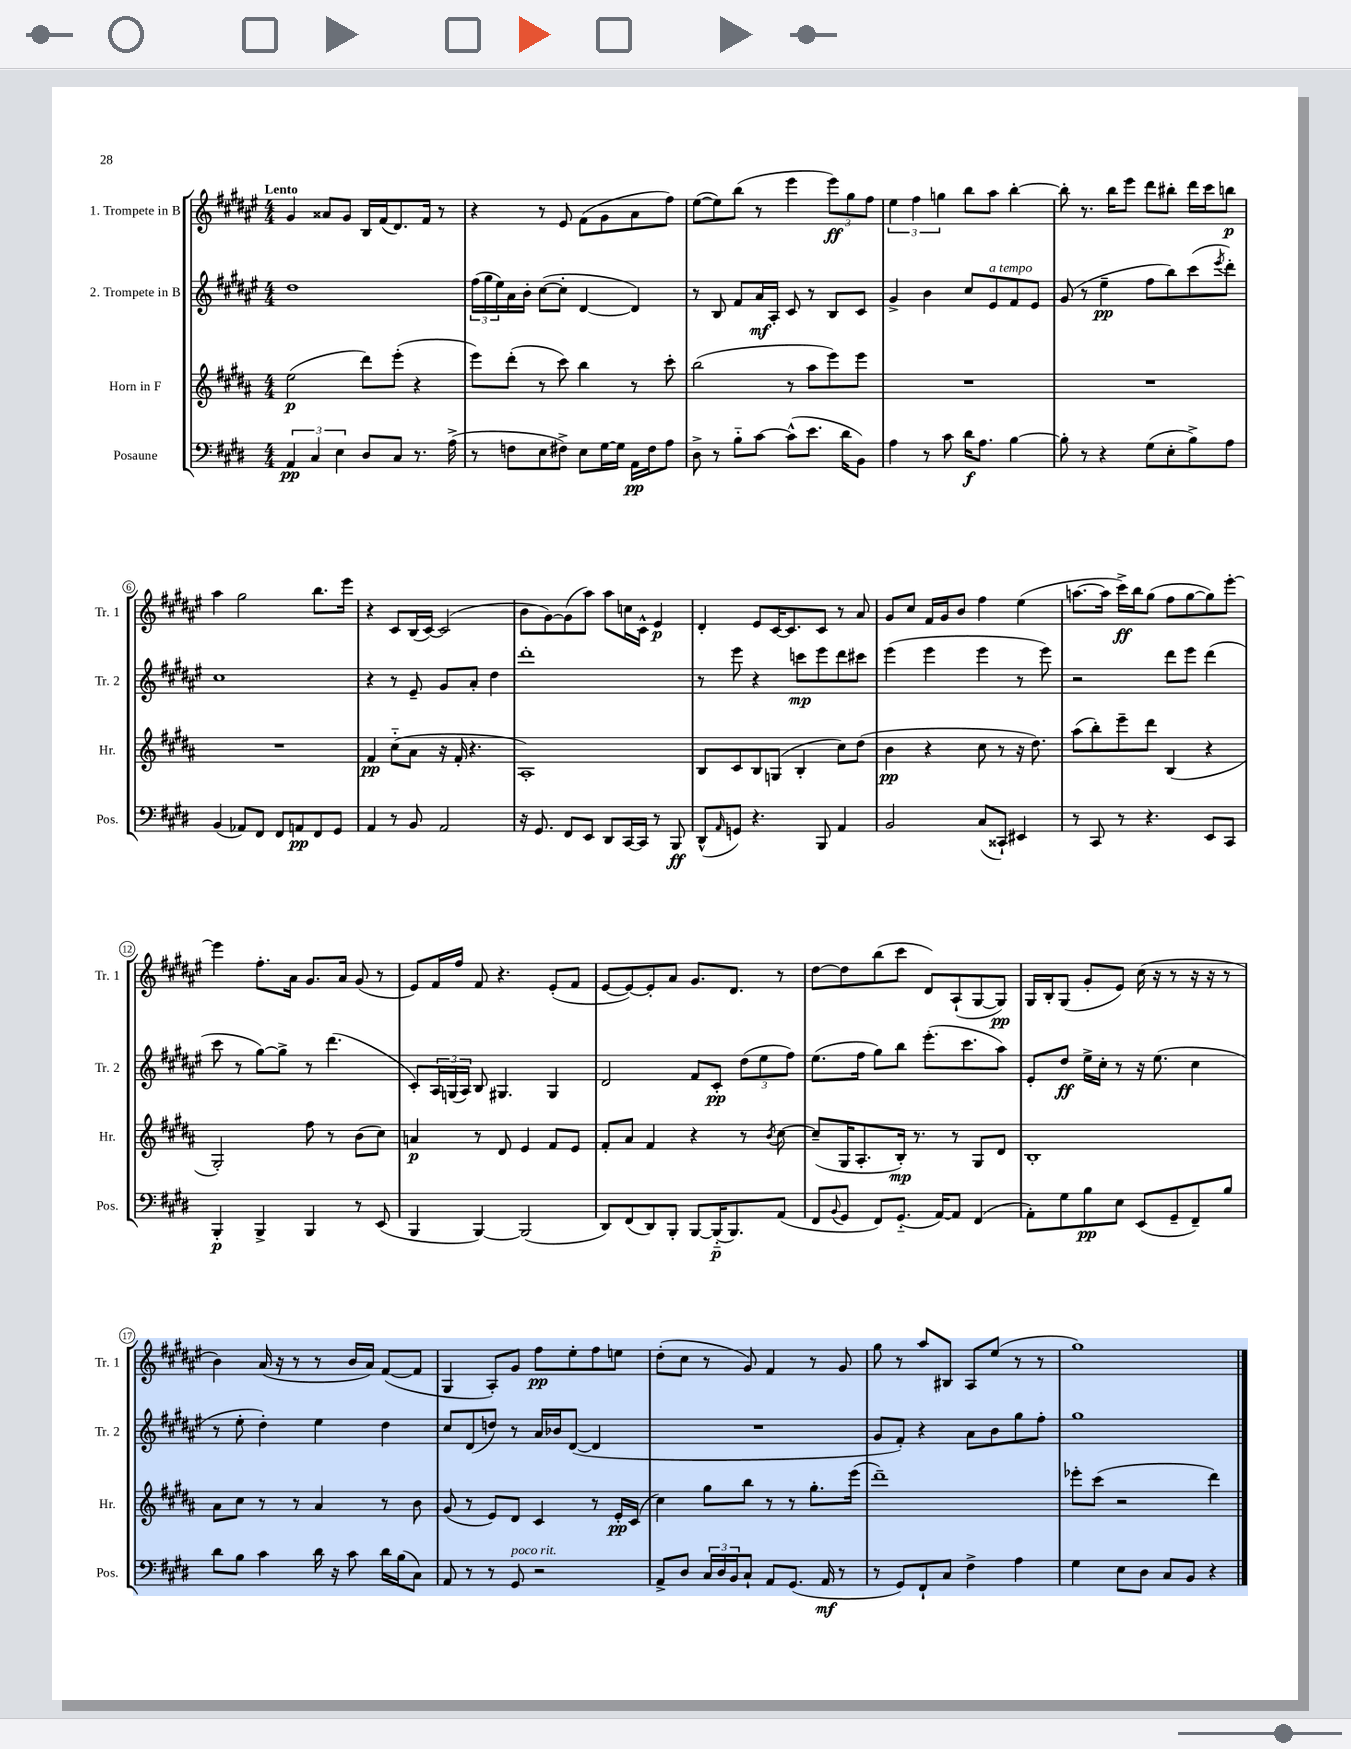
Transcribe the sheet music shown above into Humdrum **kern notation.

**kern	**kern	**kern	**kern
*staff4	*staff3	*staff2	*staff1
*clefF4	*clefG2	*clefG2	*clefG2
*k[f#c#g#d#]	*k[f#c#g#d#a#]	*k[f#c#g#d#a#e#]	*k[f#c#g#d#a#e#]
*M4/4	*M4/4	*M4/4	*M4/4
6AA/	(2ee\	1dd#	4g#/
6C#/	.	.	.
.	.	.	8a##/L
6E\	.	.	.
.	.	.	8g#/J
8D#/L	8ddd#\L)	.	16B/LL
.	.	.	(16f#/J
8C#/J	(8eee'\J	.	8.d#/)
8.r	4r	.	.
.	.	.	16f#/Jk
.	.	.	8r
(16A^\	.	.	.
=	=	=	=
8r	8eee\L)	(24ff#\LL	4r
.	.	24gg#\	.
.	.	24ee#\)	.
8F\L	(8ddd#'\J	16a#\	.
.	.	16b'\JJ	.
8E\	8r	([8cc#\L	8r
8F#^\J)	8ccc#\)	8cc#'\]J	8e#/
8E\L	4bb\	[4d#/	(8f#\L
[16G#\L	.	.	8g#\
16G#\]JJ	.	.	.
16AA\LL	8r	4d#/])	8a#\
16F#\J	.	.	.
8A\J	8ccc#'\	.	8ff#\J)
=	=	=	=
8D#^\	(2bb\	8r	([8ee#\L
8r	.	8B/	8ee#\])
8B'~\L	.	8f#/L	(8bb\J
[8c#\J	.	16a#/L	8r
.	.	16A#'/JJ	.
(8c#^^\]L	8r	8c#/	4eee#\
8.e\J	8aa#\L	8r	.
.	8eee\)	8B/L	12eee#\L)
16d#\LK	.	.	.
.	.	.	12gg#\
8BB\J)	8eee\J	8c#/J	.
.	.	.	12ff#\J
=	=	=	=
4A\	1r	4g#^/	6ee#\
.	.	.	6ff#\
8r	.	4b\	.
.	.	.	6gg\
8c#\	.	.	.
16d#\LK	.	8cc#/L	8bb\L
8.A\J	.	.	.
.	.	8e#/	8aa#\J
[4B\	.	8f#/	[4bb'\
.	.	8e#/J	.
=	=	=	=
8B'\]	1r	(8g#/	8bb'\]
8r	.	8r	8.r
4r	.	4ee#~\	.
.	.	.	16bb\LK
.	.	.	8eee#\J
(8G#\L	.	8ff#\L	8ddd#\L
8E'\	.	8bb\)	8bb#'\J
8B^\)	.	(8ccc#\	16ddd#\LL
.	.	.	16ccc#\J
.	.	8qeee#/	.
8A\J	.	8ddd#'\J)	8bb\J
=	=	=	=
(4BB/	1r	1cc#	4aa#\
8AA-/L)	.	.	2gg#\
8FF#/J	.	.	.
8FF#/L	.	.	.
8AA/	.	.	.
8FF#/	.	.	8.bb\L
8GG#/J	.	.	.
.	.	.	16eee#\Jk
=	=	=	=
4AA/	4f#/	4r	4r
8r	(8cc#'~\L	8r	8c#/L
8BB/	8a#\J	8e#~/	(16B/L
.	.	.	[16c#/JJ)
2AA/	16r	8g#/L	(2c#/]
.	16f#'/	.	.
.	4.r	8a#'/J	.
.	.	4dd#\	.
=	=	=	=
16r	1A#')	1ddd#'	8b\L
8.GG#/	.	.	.
.	.	.	[8g#\)
8FF#/L	.	.	(8g#\]
8EE/J	.	.	8aa#\J)
8DD#/L	.	.	8aa#\L
[16CC#/L	.	.	16cc\L
16CC#/]JJ	.	.	16c#^^\JJ
8r	.	.	4e#/
8BBB/	.	.	.
=	=	=	=
(8DD#^^/L	8B/L	8r	4d#'/
16qqAA/	.	.	.
8GG/J)	8c#/	8eee#\	.
4.r	8B/	4r	8e#/L
.	(8G/J	.	[16c#/K
.	.	.	8.c#/]
.	4B'/	8ccc\L	.
8BBB/	.	8eee#\	8c#/J
4AA/	8cc#\L)	8ddd#\	8r
.	(8dd#\J	8ccc#\J	8a#/
=	=	=	=
2BB/	4b\	(4eee#\	8g#/L
.	.	.	8cc#/J
.	4r	4eee#\	16f#/LL
.	.	.	16g#/J
.	.	.	8b/J
(8C#/L	8cc#\	4eee#\	4ff#\
8CC##`/J)	8r	.	.
4EE#/	16r	8r	(4ee#\
.	8.dd#\)	.	.
.	.	8eee#\)	.
=	=	=	=
8r	(8aa#\L	2r	[8.aa\L
8CC#/	8bb'\)	.	.
.	.	.	16aa\]Jk
8r	8eee~\	.	16ccc#^\LL)
.	.	.	16bb\J
4.r	8ddd#\J	.	(8gg#\J
.	(4B/	8ddd#\L	8ff#\L
.	.	8eee#\J	[8gg#\
8EE/L	4r	(4ddd#\	8gg#\])
8CC#/J	.	.	[8eee#'\J
=	=	=	=
4BBB'/	2G#'/)	8ccc#\	4eee#\]
.	.	8r	.
4BBB^/	.	[8gg#\L)	8.ff#'\L
.	.	8gg#^\]J	.
.	.	.	16a#\Jk
4BBB/	8ff#\	8r	8.g#/L
.	8r	(4.ddd#\	.
.	.	.	16a#/Jk
8r	(8b\L	.	(8g#/
(8EE/	8cc#\J)	.	8r
=	=	=	=
4BBB/	4a/	8c#'/L)	8e#/L)
.	.	24A#/L	16f#/L
.	.	(24G/	.
.	.	.	16ff#/JJ
.	.	24A#/JJ)	.
[4BBB/)	8r	8B/	8f#/
.	8d#/	4.G#/	4.r
(2BBB/]	4e/	.	.
.	8f#/L	4G#/	(8e#'/L
.	8e/J	.	8f#/J
=	=	=	=
8DD#/L)	8f#'/L	2d#/	[8e#/L
(8FF#/	8a#/J	.	8e#/_)
8DD#/)	4f#/	.	8e#'/]
8BBB'/J	.	.	8a#/J
[8BBB/L	4r	8f#/L	8.g#/L
(16BBB'~/]K	.	8c#'/J	.
8.BBB/)	.	.	8.d#/J
.	8r	(12dd#\L	.
.	.	12ee#\	.
.	8qb/	.	.
(8AA/J	[8cc#\	.	8r
.	.	12ff#\J)	.
=	=	=	=
8FF#/L	(8cc#~/]L	(8.ee#\L	[8dd#\L
8qqBB/	.	.	.
8GG#/J	16G#/K	.	8dd#\]
.	8.A#'/	16ff#\Jk	.
8FF#/L)	.	8gg#\L)	(8bb\
(8.GG#'~/J	16B'/Jk)	8bb\J	8ccc#\J
.	8.r	.	.
.	.	(8.eee#'\L	8d#/L)
[16AA/LK)	.	.	.
8AA/]J	8r	.	(8A#`/
.	.	8.ccc#\	.
(4FF#/	8G#/L	.	[8G#/
.	8d#/J	8aa#\J)	8G#/]J)
=	=	=	=
8AA'\L)	1B'	8e#'/L	16G#/LL
.	.	.	16B'/J
8G#\	.	8dd#/J	(8G#/J
8B\	.	16ee#^\LL	8g#'/L
.	.	16cc#'\JJ	.
8E\J	.	8r	8e#/J)
(8EE/L	.	16r	(16cc#\
.	.	(8.ee#\	16r
8GG#~/	.	.	8r
8FF#~/)	.	4cc#\	16r
.	.	.	16r
8B/J	.	.	8r
=	=	=	=
8d#\L	8a#\L	8r	4b\)
8B\J	8cc#\J	8ee#'\	.
4c#\	8r	4dd#'\)	(16a#/
.	.	.	16r
.	8r	.	8r
16d#\	4a#/	4ee#\	8r
16r	.	.	.
8c#\	.	.	16b/LL
.	.	.	16a#/JJ)
16d#\LL	8r	4dd#\	([8f#/L
(16B\J	.	.	.
8C#\J)	8b\	.	8f#/]J
=	=	=	=
8AA/	(8g#/	8cc#/L	4G#/
8r	8r	(8d#/	.
8r	8e/L)	8dd/J)	8A#'/L)
8GG#/	8d#/J	8r	8g#/J
2r	4c#/	16a#/LL	8ff#\L
.	.	16b-/J	.
.	.	([8d#/J	8ee#'\
.	8r	4d#/]	8ff#\
.	16e'/LL	.	8ee\J
.	(16c#/JJ	.	.
=	=	=	=
8AA^/L	4cc#\)	1r	(8dd#'\L
8D#/J	.	.	8cc#\J
24C#/LL	8gg#\L	.	8r
24D#/	.	.	.
24BB/J	.	.	.
8C#`/J	8bb\J	.	8g#/)
8AA/L	8r	.	4f#/
(8.GG#/J	8r	.	.
.	8.gg#'\L	.	8r
16AA/	.	.	.
8r	.	.	8g#/
.	(16eee\Jk	.	.
=	=	=	=
8r	1ddd#~)	8g#/L	8gg#\
8GG#/L)	.	8f#'/J)	8r
8FF#`/	.	4r	8aa#/L
8C#/J	.	.	8B#/J
4F#^\	.	8a#\L	8A#/L
.	.	8b\	(8ee#/J
4A\	.	8gg#\	8r
.	.	8ff#'\J	8r
=	=	=	=
4G#\	8eee-'\L	1gg#	1gg#)
.	(8ccc#\J	.	.
8E\L	2r	.	.
8D#\J	.	.	.
8C#/L	.	.	.
8BB/J	.	.	.
4r	4ddd#\)	.	.
==	==	==	==
*-	*-	*-	*-
